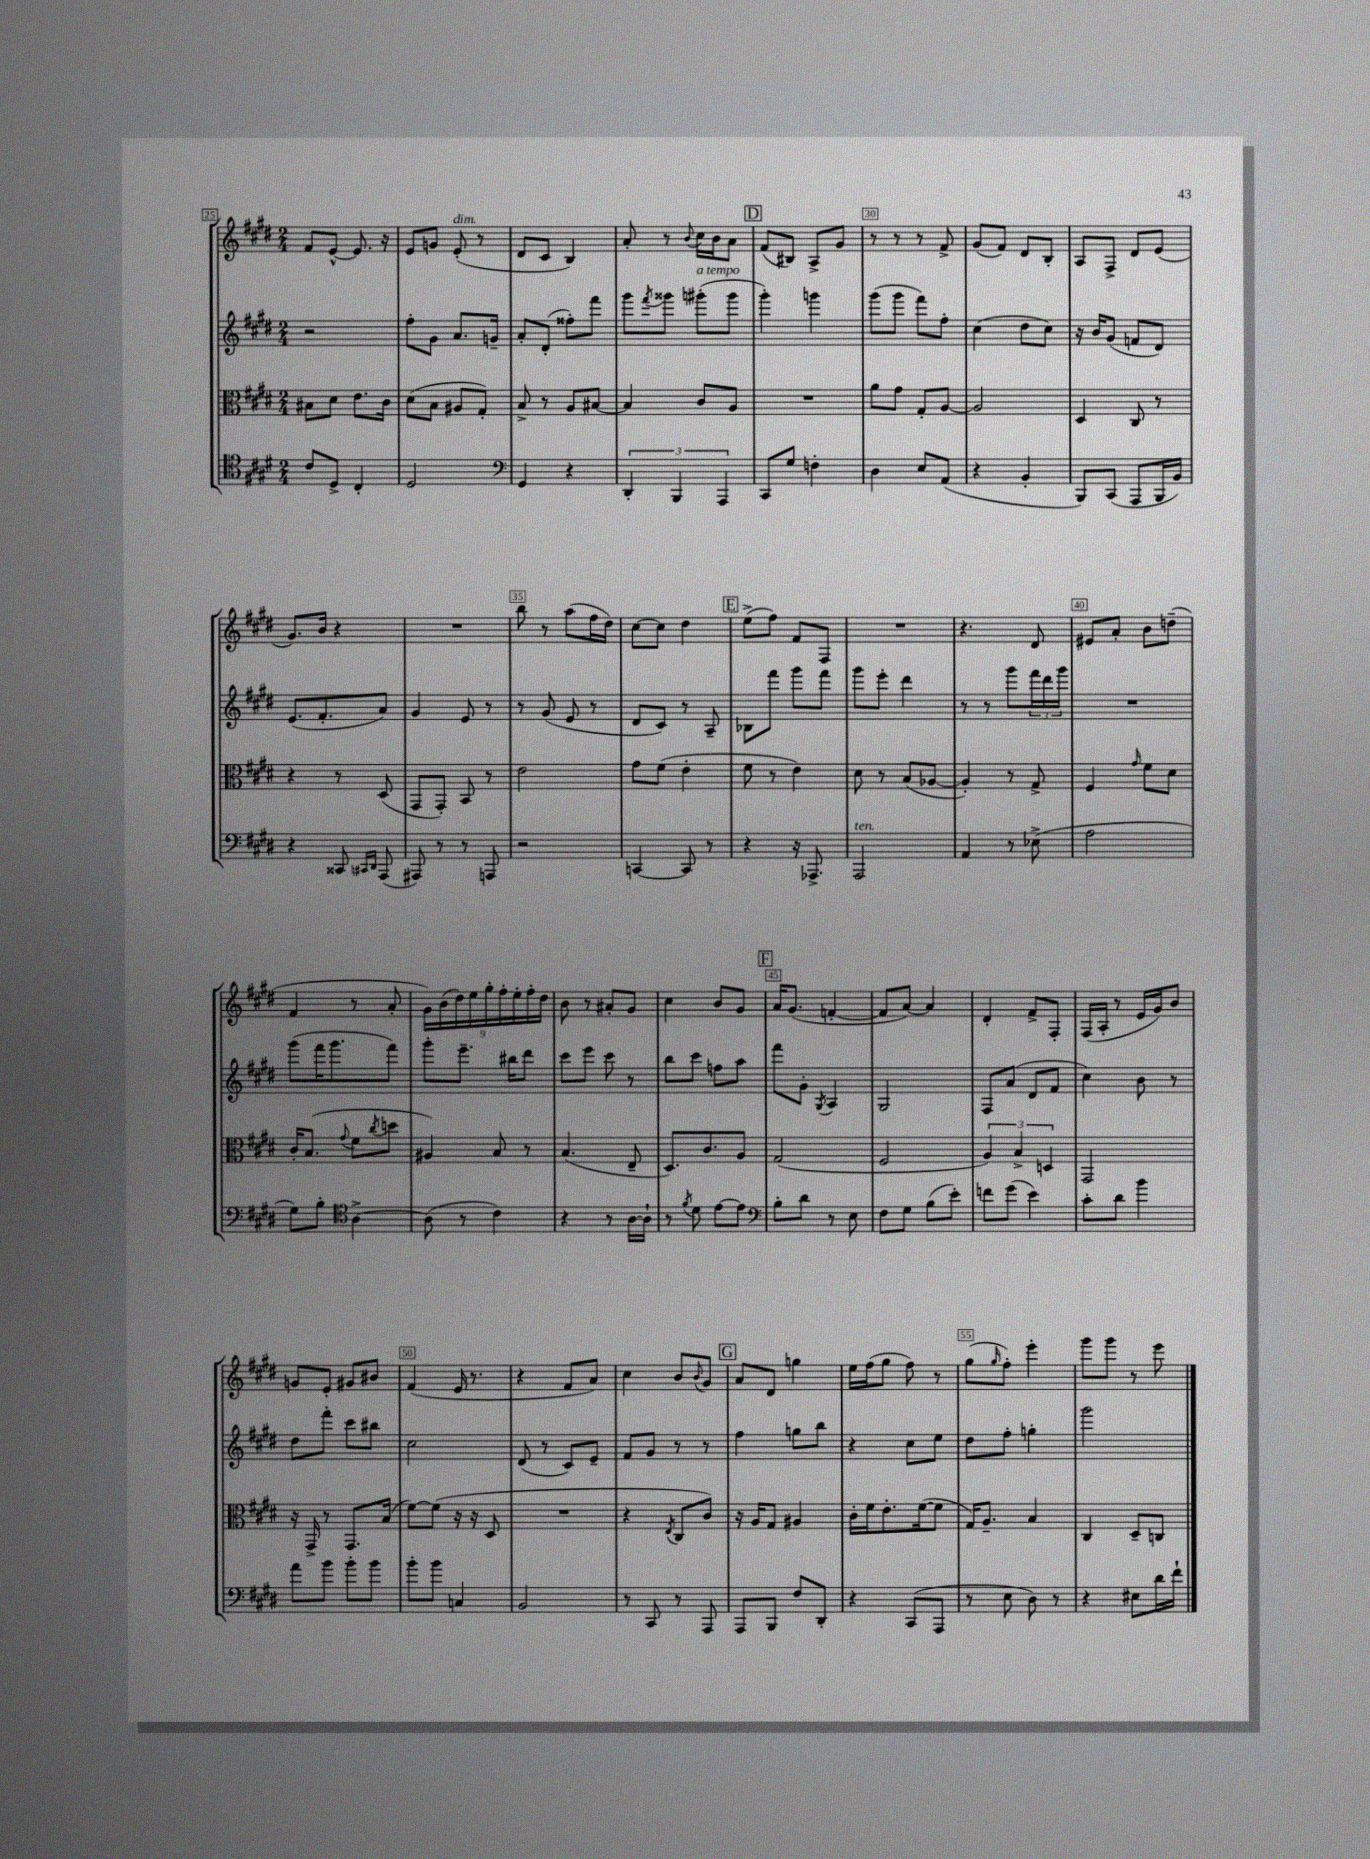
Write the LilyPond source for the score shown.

<<
\new StaffGroup <<
\new Staff = "s0" {
    \clef treble \key e \major \numericTimeSignature \time 2/4
    fis'8 e'8~-^ e'8. r16 |
    e'8 g'8 e'8-.^\markup { \italic "dim." }( r8 |
    dis'8 cis'8 b4) |
    a'8-. r8 \appoggiatura { b'8 } cis''16 b'16 a'8 |
    \mark \markup { \box "D" } fis'8( bis8) a8-> gis'8 |
    r8 r8 r8 fis'8-> |
    gis'8( fis'8) dis'8 b8-. |
    a8 fis8-> dis'8 e'8( |
    gis'8.) b'16 r4 |
    R2 |
    b''8 r8 a''8( fis''16 dis''16) |
    cis''8~ cis''8 dis''4 |
    \mark \markup { \box "E" } e''8->( fis''8) fis'8 fis8 |
    R2 |
    r4. dis'8 |
    eis'8 a'8-. b'8 d''8--( |
    fis'4 r8 a'8-. |
    \tuplet 9/8 { gis'16) b'16( dis''16) e''16 gis''16-. fis''16-. e''16-. fis''16-. dis''16 } |
    b'8 r8 ais'8-. gis'8 |
    cis''4 b'8 gis'8 |
    \mark \markup { \box "F" } a'16 gis'8.( f'4~-. |
    f'8 a'8~) a'4 |
    dis'4-. fis'8-> fis8-. |
    fis16( a16-. r8 e'16 gis'16) b'8 |
    g'8 e'8-. gis'8 bis'8 |
    fis'4( e'16 r8. |
    r4 fis'8 a'8) |
    cis''4 b'8 \appoggiatura { b'8 } gis'8 |
    \mark \markup { \box "G" } a'8 dis'8 g''4 |
    e''16 fis''16( gis''8 fis''8) r8 |
    gis''8( \grace { gis''16 } fis''8-.) e'''4-. |
    gis'''8 gis'''8 r8 e'''8 \bar "|." |
}
\new Staff = "s1" {
    \clef treble \key e \major \numericTimeSignature \time 2/4
    r2 |
    fis''8-. gis'8 a'8. g'16-- |
    a'8-. dis'8-.( fisis''8-.) fis'''8 |
    gis'''8 \acciaccatura { fis'''8 } gisis'''8 gis'''8-.^\markup { \italic "a tempo" }( gis'''8 |
    \mark \markup { \box "D" } gis'''4-.) g'''4 |
    gis'''8( gis'''8 fis'''8) fis''8-. |
    cis''4( dis''8 cis''8) |
    r16 b'16 gis'8( f'8 dis'8) |
    e'8.( fis'8.-. a'8) |
    gis'4 e'8 r8 |
    r8 gis'8( e'8 r8 |
    dis'8 cis'8) r8 a8-- |
    \mark \markup { \box "E" } bes8 fis'''8 gis'''8 fis'''8 |
    gis'''8 e'''8-. dis'''4 |
    r8 r8 gis'''8 \tuplet 3/2 { fis'''16 dis'''16 gis'''16 } |
    R2 |
    gis'''8( fis'''16 gis'''8. fis'''8) |
    gis'''8-. e'''8.-- bis''16 dis'''8 |
    cis'''8 e'''8 cis'''8 r8 |
    b''8 cis'''8 f''8 a''8 |
    \mark \markup { \box "F" } fis'''8 gis'8-. \acciaccatura { gis8 } a4 |
    gis2 |
    fis8 a'8( dis'8 fis'8 |
    cis''4) b'8 r8 |
    dis''8 fis'''8-. cis'''8 bis''8 |
    cis''2 |
    dis'8( r8 cis'8) e'8-- |
    fis'8 gis'8 r8 r8 |
    \mark \markup { \box "G" } fis''4 g''8 b''8 |
    r4 cis''8 e''8 |
    dis''8 fis''8-. g''4-. |
    gis'''2 \bar "|." |
}
\new Staff = "s2" {
    \clef alto \key e \major \numericTimeSignature \time 2/4
    bis8 dis'8 e'8. cis'16 |
    dis'8( b8 ais8 gis8-.) |
    b8-> r8 a8 bis8~ |
    bis4 cis'8 a8 |
    \mark \markup { \box "D" } R2 |
    a'8 gis'8 gis8-. a8~ |
    a2 |
    dis4 cis8 r8 |
    r4 r8 dis8( |
    gis,8 gis,8-.) b,8 r8 |
    e'2 |
    gis'8 fis'8( e'4-. |
    \mark \markup { \box "E" } fis'8 r8 e'4) |
    dis'8 r8 b8( aes8~ |
    aes4-.) r8 gis8-> |
    fis4 \grace { gis'16 } fis'8 dis'8 |
    cis'16-. b8.( \appoggiatura { gis'8 } fis'8 \acciaccatura { cis''8 } d''8 |
    ais4) b8 r8 |
    b4.( e8-- |
    dis8.) cis'8. a8 |
    \mark \markup { \box "F" } gis2( |
    fis2 |
    \tuplet 3/2 { a4) b4-> d4 } |
    gis,2 |
    r16 gis,16-> r8 gis,8. b16( |
    fis'8~) fis'8( r16 r16 dis8 |
    R2 |
    r4 \acciaccatura { e8 } cis8 cis'8) |
    \mark \markup { \box "G" } r16 a16 gis8 ais4 |
    cis'16-. fis'16 e'8.-. fis'16~( fis'8 |
    gis16) a8.-- b4 |
    cis4 dis8-- c8 \bar "|." |
}
\new Staff = "s3" {
    \clef tenor \key e \major \numericTimeSignature \time 2/4
    cis'8 dis8-> cis4-. |
    dis2 |
    \clef bass gis,4 r4 |
    \tuplet 3/2 { dis,4-. b,,4 a,,4 } |
    \mark \markup { \box "D" } cis,8 gis8 f4-. |
    dis4 e8 a,8( |
    r4 b,4-. |
    b,,8) cis,8( a,,8 b,,16 b,16) |
    r4 cisis,8 \grace { cis,16 dis,16 } a,,8( |
    ais,,8) r8 r8 a,,8 |
    r2 |
    c,4~ c,8 r8 |
    \mark \markup { \box "E" } r4 r16 aes,,8.-> |
    a,,2^\markup { \italic "ten." } |
    a,4 r8 ees8->( |
    a2 |
    gis8) b8-. \clef tenor a4~-> |
    a8( r8 cis'4) |
    r4 r8 a16~ a16-! |
    r8 \acciaccatura { fis'8 } dis'8 e'8~ e'8 |
    \mark \markup { \box "F" } \clef bass b8-. dis'8 r8 e8 |
    fis8 gis8 b8( e'8-.) |
    f'8 gis'8( e'4) |
    cis'8-. dis'8 b'4 |
    a'8 b'8 b'8-. b'8 |
    b'8-. b'8 c4 |
    b,2 |
    r8 cis,8 r8 a,,8 |
    \mark \markup { \box "G" } a,,8 b,,8 fis8 dis,8-. |
    r4 cis,8( a,,8 |
    r8 e8 dis8) r8 |
    r4 eis8 dis'16 fis'16-! \bar "|." |
}
>>
>>
\layout { \context { \Score currentBarNumber = #25 \override BarNumber.break-visibility = ##(#f #t #t) barNumberVisibility = #(every-nth-bar-number-visible 5) \override BarNumber.stencil = #(make-stencil-boxer 0.1 0.3 ly:text-interface::print) } }
